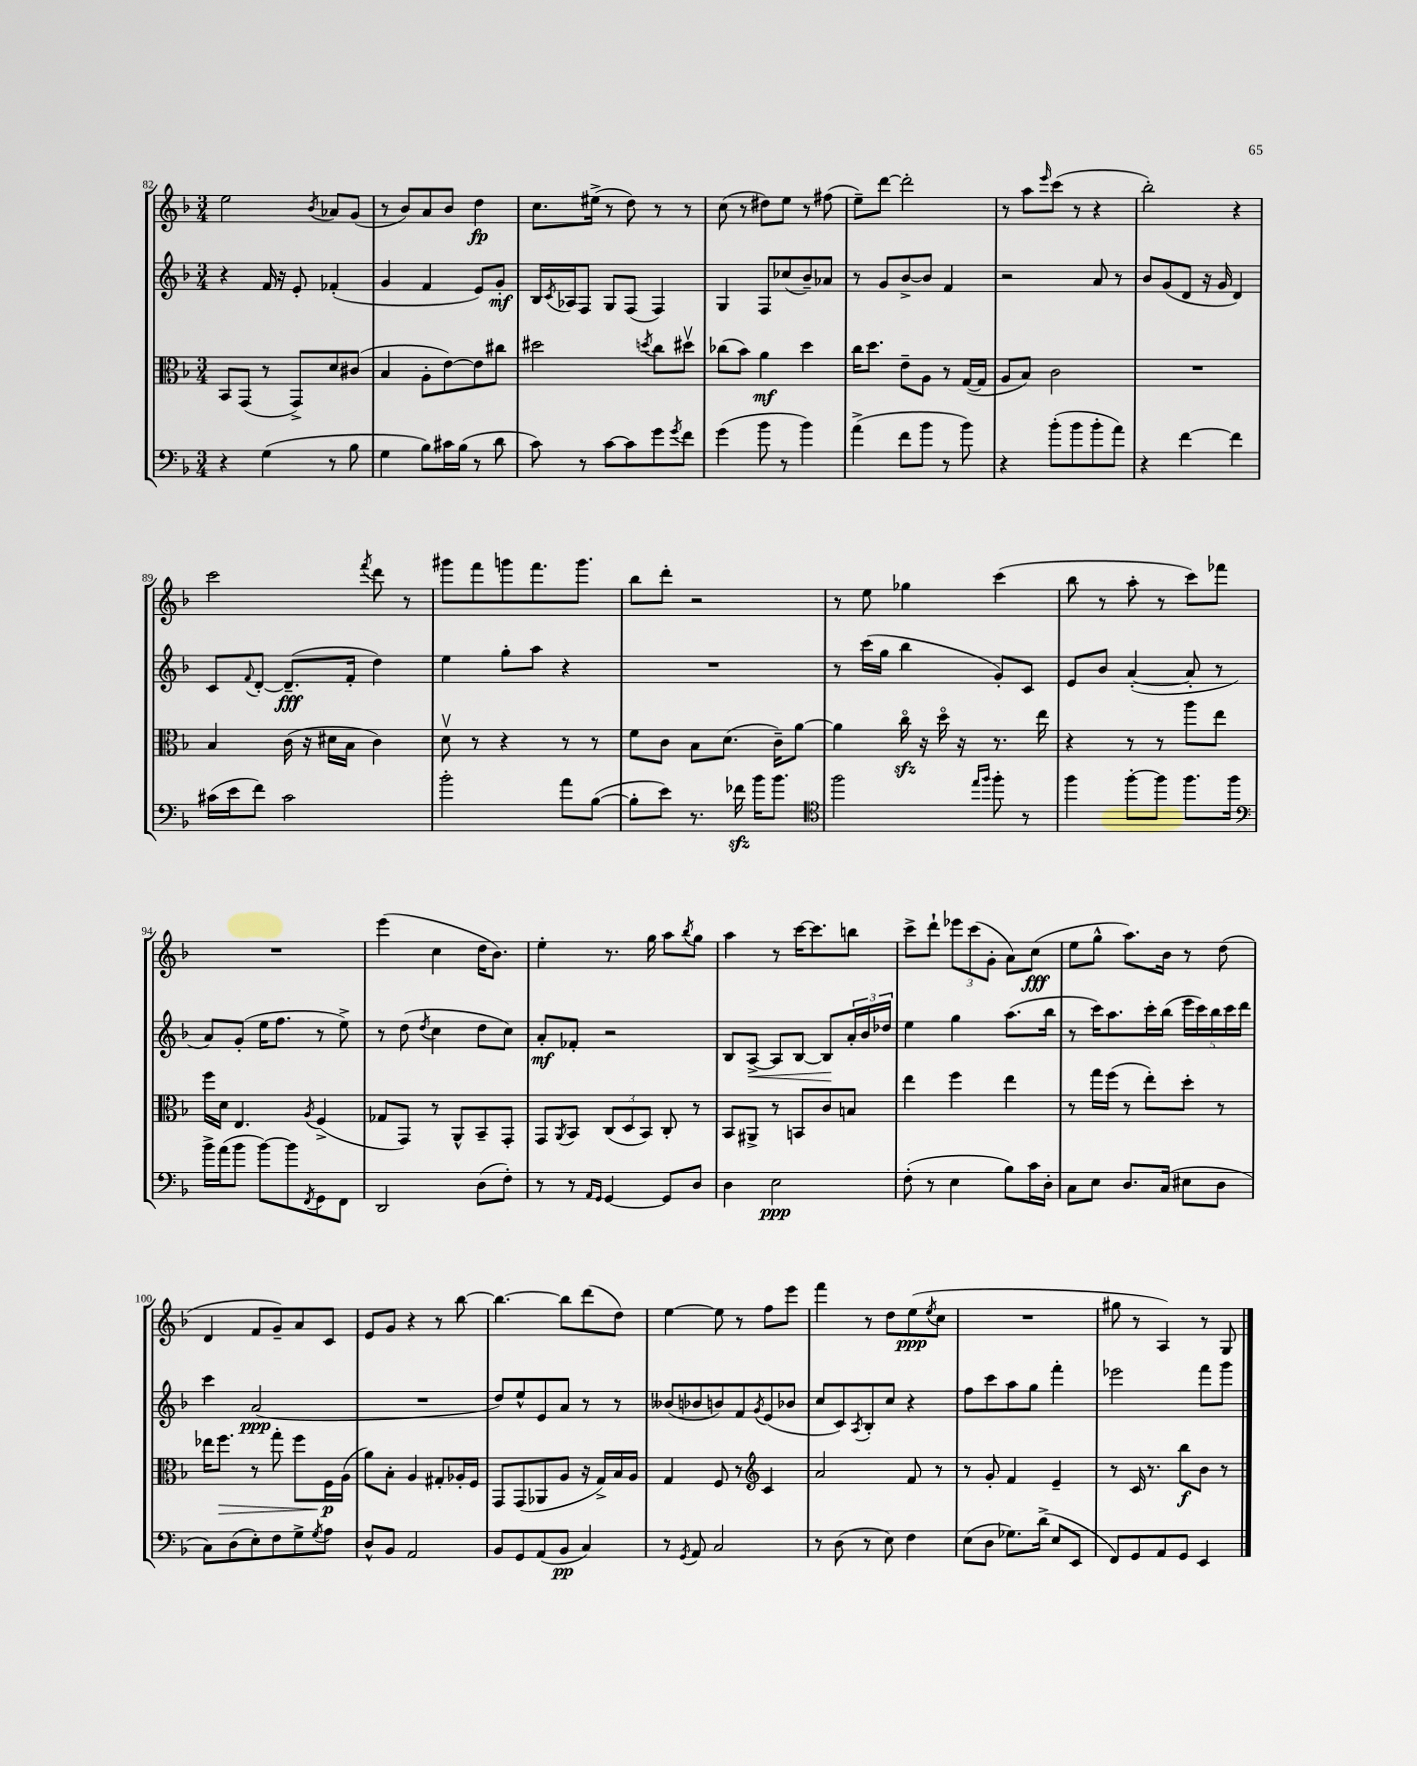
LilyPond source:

<<
\new StaffGroup <<
\new Staff = "s0" {
    \clef treble \key f \major \numericTimeSignature \time 3/4
    e''2 \acciaccatura { bes'8 } aes'8 g'8( |
    r8 bes'8) a'8 bes'8 d''4\fp |
    c''8. eis''16->( r8 d''8) r8 r8 |
    c''8( r8 dis''8) e''8 r8 fis''8( |
    e''8--) d'''8~ d'''2-. |
    r8 a''8 \grace { e'''16 } c'''8( r8 r4 |
    bes''2-.) r4 |
    c'''2 \acciaccatura { f'''8 } d'''8 r8 |
    gis'''8 f'''8 g'''8 f'''8. g'''8. |
    bes''8 d'''8-. r2 |
    r8 e''8 ges''4 c'''4( |
    bes''8 r8 a''8-. r8 c'''8) fes'''8 |
    R2. |
    e'''4( c''4 d''16 bes'8.) |
    e''4-. r8. g''16 a''8 \acciaccatura { bes''8 } g''8 |
    a''4 r8 c'''16~ c'''8. b''8 |
    c'''8-> d'''8-! \tuplet 3/2 { ees'''8 c'''8( g'8-. } a'8) c''8\fff( |
    e''8 g''8-^ a''8.) bes'16 r8 d''8( |
    d'4 f'8 g'8--) a'8 c'8 |
    e'8 g'8 r4 r8 bes''8~ |
    bes''4.~ bes''8 d'''8( d''8) |
    e''4~ e''8 r8 f''8 e'''8 |
    f'''4 r8 d''8 e''8\ppp( \acciaccatura { e''8 } c''8 |
    R2. |
    gis''8 r8 a4) r8 g8 \bar "|." |
}
\new Staff = "s1" {
    \clef treble \key f \major \numericTimeSignature \time 3/4
    r4 f'16 r16 e'8-. fes'4-.( |
    g'4 f'4 e'8) g'8-.\mf |
    bes16 \acciaccatura { c'8 } aes16 f8 g8 f8( f4) |
    g4 f8 ces''8( bes'8--) aes'8 |
    r8 g'8 bes'8~-> bes'8 f'4 |
    r2 a'8 r8 |
    bes'8 g'8( d'8 r16 g'16 d'4) |
    c'8 \appoggiatura { f'8 } d'8~-. d'8.--\fff( f'16-. d''4) |
    e''4 g''8-. a''8 r4 |
    R2. |
    r8 c'''16( g''16 bes''4 g'8-.) c'8 |
    e'8 bes'8 a'4~-.( a'8-. r8 |
    a'8) g'8-.( e''16 f''8. r8 e''8->) |
    r8 d''8( \acciaccatura { d''8 } c''4 d''8 c''8) |
    a'8-.\mf fes'8-. r2 |
    bes8 a8~->\< a8 bes8~ bes8\! \tuplet 3/2 { a'16-. bes'16 des''16 } |
    e''4 g''4 a''8.( bes''16 |
    r8 c'''16) a''8. c'''16-. bes''16( \tuplet 5/4 { e'''16 c'''16) bes''16 c'''16 d'''16 } |
    c'''4 a'2\ppp( |
    R2. |
    d''8) e''8-^ e'8 a'8 r8 r8 |
    beses'8( bes'8 b'8) f'8 \acciaccatura { g'8 } e'8( bes'8 |
    c''8 c'8) \acciaccatura { a8 } bes8-. c''8 r4 |
    f''8 c'''8 a''8 g''8 f'''4-. |
    ees'''2 f'''8 g'''8 \bar "|." |
}
\new Staff = "s2" {
    \clef alto \key f \major \numericTimeSignature \time 3/4
    bes,8 g,8( r8 g,8->) d'8 cis'8( |
    bes4 a8-. e'8~) e'8 cis''8 |
    dis''2 \acciaccatura { d''8 } c''8 dis''8\upbow |
    ces''8( bes'8) a'4\mf d''4 |
    c''16 d''8. e'8-- a8 r8 g16~( g16 |
    a8 bes8) c'2 |
    R2. |
    bes4 c'16( r16 dis'16 bes16 c'4) |
    d'8\upbow r8 r4 r8 r8 |
    f'8 c'8 bes8 d'8.( c'16--) a'8~ |
    a'4 c''16\flageolet\sfz r16 d''16\flageolet r16 r8. e''16 |
    r4 r8 r8 a''8 e''8 |
    f''16 d'16 e4. \acciaccatura { a8 } f4->( |
    ges8 g,8) r8 a,8-^ bes,8-- g,8-. |
    g,8 \acciaccatura { a,8 } bes,8 \tuplet 3/2 { c8( d8 bes,8) } c8-. r8 |
    bes,8 ais,8-> r8 b,8 c'8 b8 |
    e''4 f''4 e''4 |
    r8 g''16 f''16( r8 e''8-.) d''8-. r8 |
    ees''16 f''8.\> r8 g''8-. f''8 f16\p\! a16( |
    a'8) bes8-. a4 gis8-. aes16-. f16 |
    g,8 g,8( aes,8 a8 r16 g16->) bes16 a16 |
    g4 f8 r8 \clef treble c'4 |
    a'2 f'8 r8 |
    r8 g'8-. f'4 e'4-- |
    r8 c'16 r8. bes''8\f bes'8 r8 \bar "|." |
}
\new Staff = "s3" {
    \clef bass \key f \major \numericTimeSignature \time 3/4
    r4 g4( r8 bes8 |
    g4 bes8) cis'16 bes16( r8 d'8 |
    c'8) r8 c'8~ c'8 g'8 \acciaccatura { g'8 } f'8 |
    g'4( bes'8 r8 bes'4) |
    a'4->( f'8 bes'8 r8 bes'8) |
    r4 bes'8-.( bes'8 bes'8-. a'8) |
    r4 f'4~ f'4 |
    cis'16( e'16 f'8) cis'2 |
    bes'2-. a'8 bes8~( |
    bes8-. e'8) r8. fes'16\sfz bes'16 bes'8. |
    \clef tenor f''2 \grace { e''16 f''16 } f''8-. r8 |
    f''4 f''8~-. f''8 f''8. f''16 |
    \clef bass bes'16-> a'16( bes'8 bes'8~) bes'8 \acciaccatura { f,8 } g,8 f,8 |
    d,2 d8( f8-.) |
    r8 r8 \grace { a,16 g,16 } g,4~ g,8 d8 |
    d4 e2\ppp |
    f8-.( r8 e4 bes8) c'16 d16-. |
    c8 e8 d8. c16( eis8 d8 |
    c8) d8( e8-.) f8 g8-> \acciaccatura { g8 } a8 |
    d8-^ bes,8 a,2 |
    bes,8 g,8 a,8( bes,8\pp c4) |
    r8 \acciaccatura { g,8 } a,8 c2 |
    r8 d8( r8 e8) f4 |
    e8( d8 ges8.) d'16->( e8 e,8 |
    f,8) g,8 a,8 g,8 e,4 \bar "|." |
}
>>
>>
\layout { \context { \Score currentBarNumber = #82 } }
